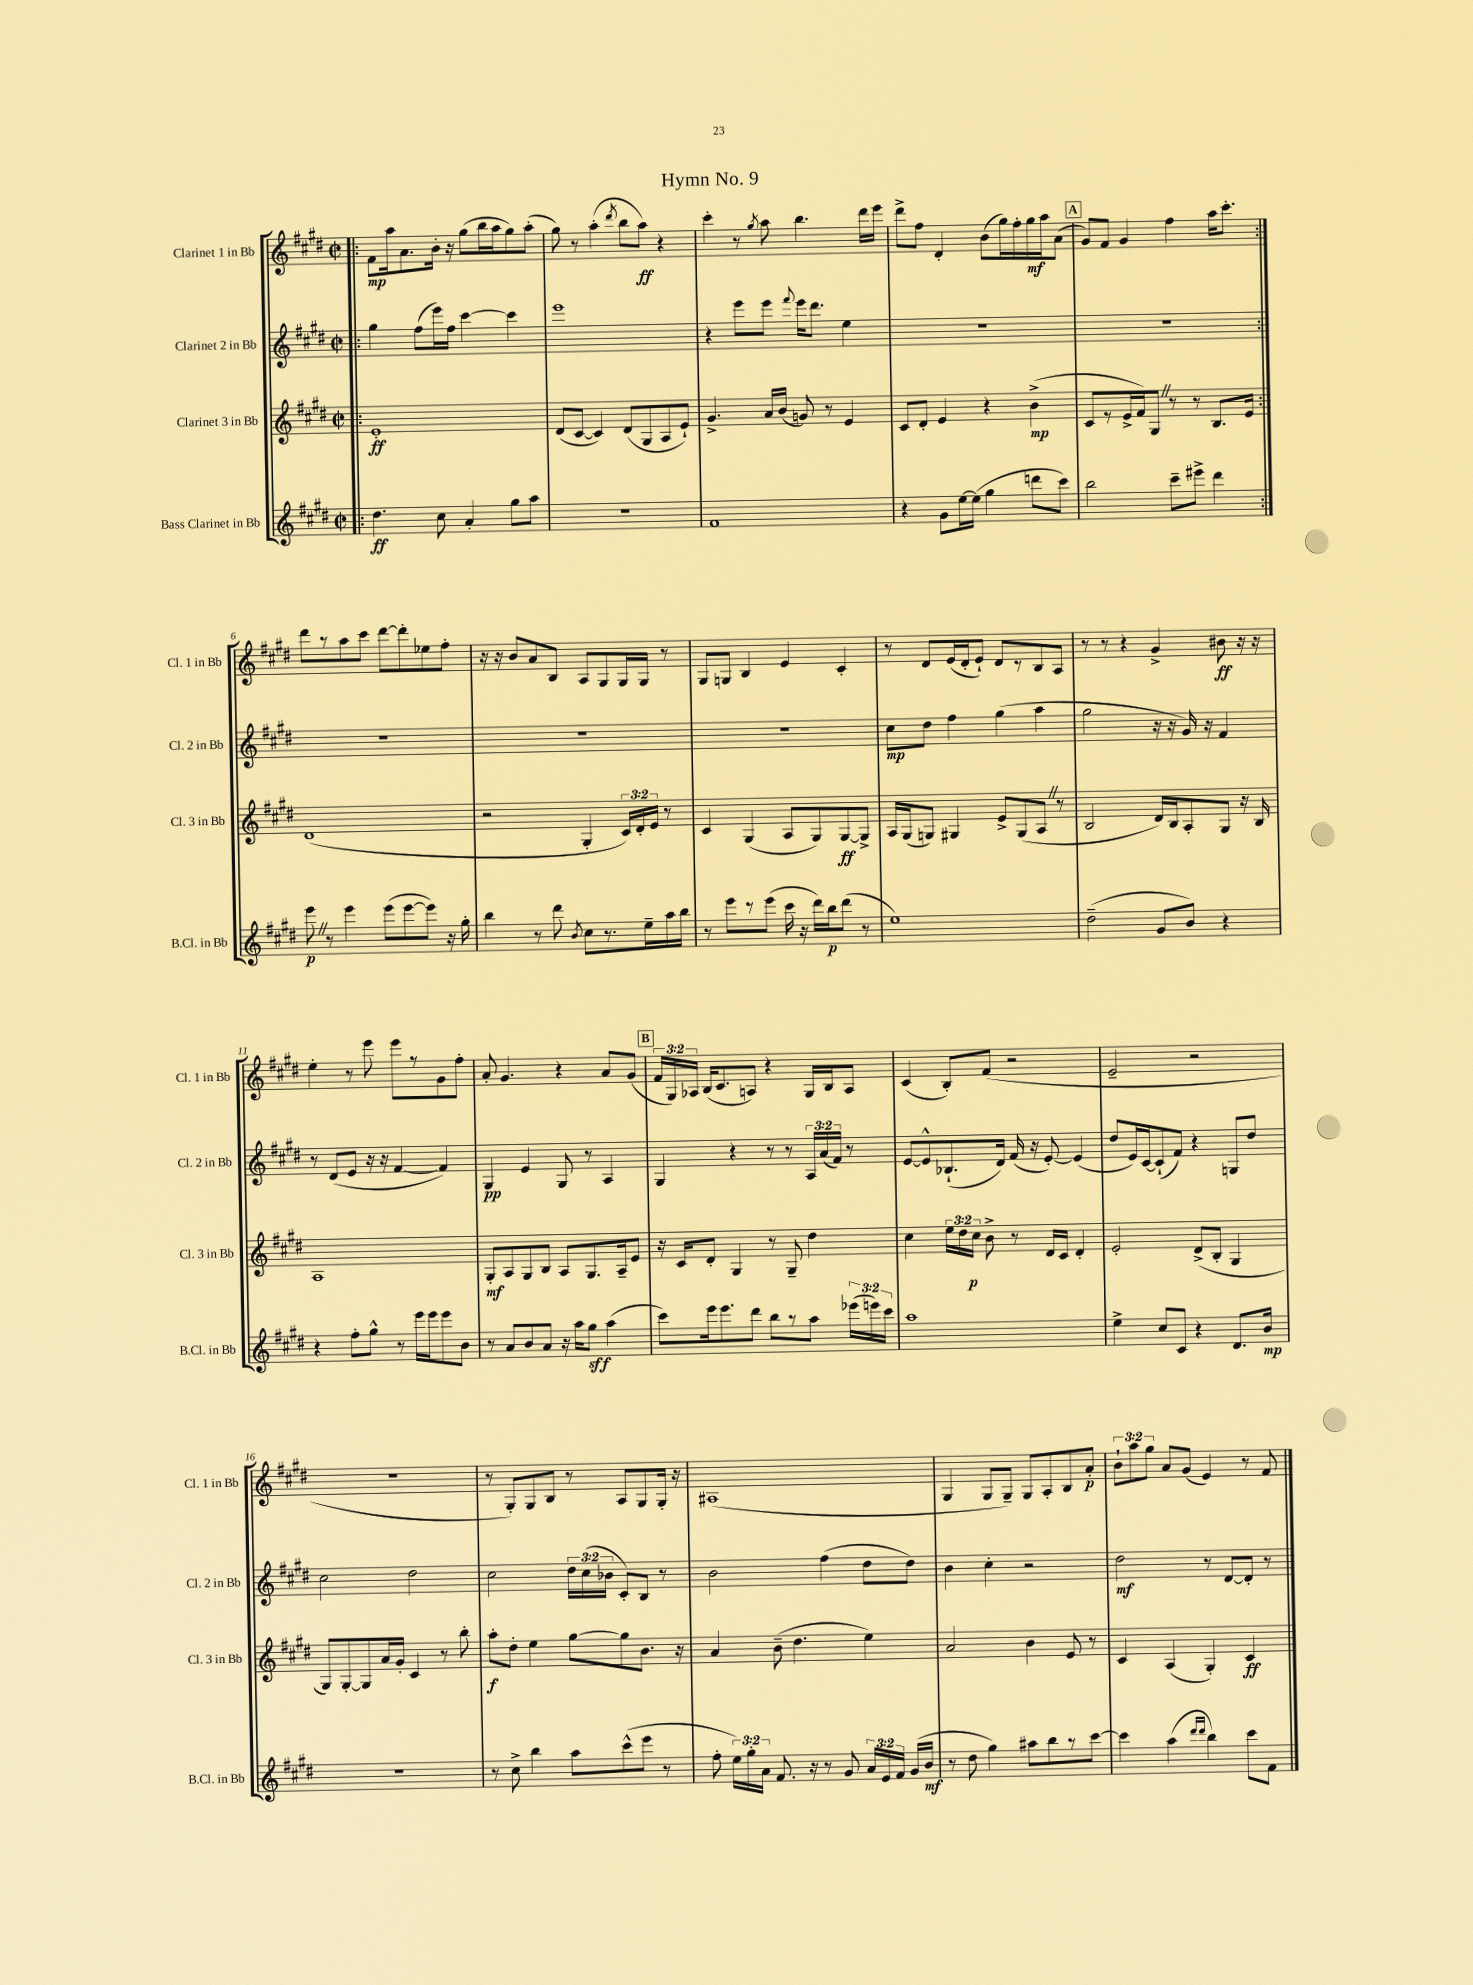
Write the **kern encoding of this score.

**kern	**kern	**kern	**kern
*staff4	*staff3	*staff2	*staff1
*clefG2	*clefG2	*clefG2	*clefG2
*k[f#c#g#d#]	*k[f#c#g#d#]	*k[f#c#g#d#]	*k[f#c#g#d#]
*M2/2	*M2/2	*M2/2	*M2/2
*met(c|)	*met(c|)	*met(c|)	*met(c|)
=!|:	=!|:	=!|:	=!|:
4.dd#\	1e'	4gg#\	8f#\L
.	.	.	16aa\k
.	.	.	8.a\
.	.	(8ff#\L	.
8cc#\	.	16eee\L)	16b'\Jk
.	.	16ff#\JJ	16r
4a'/	.	[4ccc#\	(8gg#\L
.	.	.	16bb\L
.	.	.	16aa\J
8gg#\L	.	4ccc#\]	8gg#\)
8aa\J	.	.	(8aa'\J
=	=	=	=
1r	(8d#/L	1eee	8gg#\)
.	[8c#/J	.	8r
.	4c#/])	.	(4aa'\
.	.	.	8qddd#/
.	(8d#/L	.	8bb\L
.	8G#/	.	8aa\J)
.	8A/	.	4r
.	8e`/J)	.	.
=	=	=	=
1f#	4.g#^/	4r	4ccc#'\
.	.	8eee\L	8r
.	.	.	8qgg#/
.	16a/LL	8eee\J	8aa\
.	(16b/JJ	.	.
.	.	8qqfff#/	.
.	8g/)	16eee\LK	4.bb\
.	.	8.ddd#\J	.
.	8r	.	.
.	4e/	4ee\	.
.	.	.	16ddd#\LL
.	.	.	16eee\JJ
=	=	=	=
4r	8c#/L	1r	8ddd#^\L
.	8d#'/J	.	8ff#\J
8g#\L	4e/	.	4d#'/
[16ee\L	.	.	.
(16ee\]JJ	.	.	.
4gg#\	4r	.	(8b\L
.	.	.	16gg#\L)
.	.	.	16ff#'\
8ddd\L	(4b^\	.	16gg#\
.	.	.	16aa\J
8ccc#\J)	.	.	(8a\J
=	=	=	=
2bb\	8c#/L	1r	8g#/L)
.	8r	.	8f#/J
.	16e^/L	.	4g#/
.	16f#/J)	.	.
.	8G#/J	.	.
8ccc#~\L	8r	.	4ff#\
8eee#^\J	8r	.	.
4ddd#\	8.B/L	.	16aa\LK
.	.	.	8.ccc#'\J
.	16e/Jk	.	.
=:|!	=:|!	=:|!	=:|!
8eee\	(1d#	1r	8ddd#\L
8r	.	.	8r
4eee\	.	.	8aa\
.	.	.	8ccc#\J
(8eee\L	.	.	[8ddd#\L
[8eee\	.	.	8ddd#'\]
8eee\]J)	.	.	8ee-\
16r	.	.	8ff#'\J
16gg#'\	.	.	.
=	=	=	=
4bb\	2r	1r	16r
.	.	.	16r
.	.	.	8b/L
8r	.	.	8a/
8ddd#\	.	.	8B/J
8qb/	.	.	.
8cc#\L	4G#'/	.	8A/L
8.r	.	.	8G#/
.	24c#/LL)	.	16G#/L
.	24d#'/	.	.
16ee~\L	.	.	16G#/JJ
.	24e/JJ	.	.
16aa\	8r	.	8r
16bb\JJ	.	.	.
=	=	=	=
8r	4c#/	1r	8G#/L
8eee\L	.	.	8G/J
8r	(4G#/	.	4B/
(8eee\J	.	.	.
16ccc#\	8A/L	.	4e/
16r	.	.	.
16ddd#\LL)	8G#/)	.	.
16bb\J	.	.	.
(8ddd#\J	[8G#/	.	4c#'/
8r	8G#^/]J	.	.
=	=	=	=
1ee)	16A/LL	8cc#\L	8r
.	(16G#/J	.	.
.	8G/J)	8dd#\J	8d#/L
.	4G#/	4ff#\	(16e/L
.	.	.	16d#'/J
.	.	.	8e`/J)
.	8e^/L	(4gg#\	8d#/L
.	(8G#/	.	8r
.	8A/J	4aa\	8B/
.	8r	.	8A/J
=	=	=	=
(2dd#~\	2B/	2gg#\	8r
.	.	.	8r
.	.	.	4r
8g#/L	16d#/LL)	16r	4g#^/
.	16B/J	16r	.
8b/J)	8A'/	16g#/)	.
.	.	16r	.
4r	8G#/J	4f#/	8b#\
.	16r	.	16r
.	16B/	.	16r
=	=	=	=
4r	1A	8r	4ee'\
.	.	(8d#/L	.
8ff#'\L	.	8e/J	8r
8gg#^^\J	.	16r	8eee\
.	.	16r	.
8r	.	[4f#/	8eee\L
16eee\LL	.	.	8r
16eee\J	.	.	.
8eee\	.	4f#/])	8g#\
8b\J	.	.	8ff#'\J
=	=	=	=
8r	8G#'/L	4G#/	8a'/
8a/L	8A/	.	4.g#/
8b/	8G#/	4e/	.
8a/J	8B/J	.	.
16r	8A/L	8G#/	4r
16aa\LK	.	.	.
8gg#\J	8.G#/	8r	.
(4aa\	.	4A/	8a/L
.	16A~/k	.	.
.	8e/J	.	(8g#/J
=	=	=	=
8ccc#\L)	16r	4G#/	24f#/LL
.	.	.	24G#/)
.	16c#/LK	.	.
.	.	.	24A-/JJ
16eee\k	8d#'/J	.	(16B/LK
8.eee\	.	.	8.c#/
.	4G#/	4r	.
8ddd#\J	.	.	8A/J)
8bb\L	8r	8r	4r
8r	8G#~/	8r	.
8aa\J	4dd#\	24A/LL	16G#/LL
.	.	(24a/	.
.	.	.	16B/J
.	.	24f#/JJ)	.
(24eee-\LL	.	8r	8A/J
24eee\)	.	.	.
24ccc#\JJ	.	.	.
=	=	=	=
1aa	4cc#\	[8e/L	(4c#/
.	.	8e^^/]	.
.	24ee\LL	(8.B-`/	8B'/L)
.	24dd#\	.	.
.	24cc#\JJ	.	.
.	8b^\	.	(8f#/J
.	.	16d#/Jk)	.
.	8r	(16f#/	2r
.	.	16r	.
.	16d#/LL	[8e'/)	.
.	16c#/JJ	.	.
.	4d#'/	(4e/]	.
=	=	=	=
4ee^\	2e'/	8dd#/L	2e~/
.	.	16e/L)	.
.	.	[16c#/J	.
8cc#/L	.	(8c#`/]	.
8c#/J	.	8f#/J)	.
4r	(8d#^/L	4r	2r
.	8B'/J	.	.
8.d#/L	4G#/	8G/L	.
.	.	8dd#/J	.
16b/Jk	.	.	.
=	=	=	=
1r	8G#/L)	2cc#\	1r
.	[8G#'/	.	.
.	8G#/]	.	.
.	16a/L	.	.
.	16g#'/JJ	.	.
.	4c#/	2dd#\	.
.	8r	.	.
.	8bb'\	.	.
=	=	=	=
8r	8aa'\L	2cc#\	8r
8cc#^\	8dd#'\J	.	8G#'/L)
4bb\	4ee\	.	8G#/
.	.	.	8B/J
8aa\L	[8gg#\L	24dd#\LL	8r
.	.	(24cc#\	.
.	.	24b-\JJ	.
(8ccc#^^\	8gg#\]	8c#'/L)	8A/L
8eee\J	8.b\J	8B/J	8G#/
8r	.	8r	16G#'/Jk
.	16r	.	16r
=	=	=	=
8ff#'\	4a/	2b\	(1A#
24ee\LL)	.	.	.
24gg#'\	.	.	.
24a\JJ	.	.	.
8.f#/	(8b~\	.	.
.	4.dd#\	.	.
16r	.	.	.
8r	.	(4ff#\	.
8g#/	.	.	.
24a/LL	4ee\)	8dd#\L	.
24e/	.	.	.
24f#/JJ	.	.	.
(16g#/LL	.	8dd#\J)	.
16b/JJ	.	.	.
=	=	=	=
8r	2a/	4b\	4G#/
8dd#\	.	.	.
4gg#\)	.	4cc#'\	8G#/L
.	.	.	8G#~/J)
8aa#\L	4b\	2r	8G#/L
8bb\	.	.	8A'/
8r	8e/	.	8B/
[8ccc#\J	8r	.	8a'/J
=	=	=	=
4ccc#\]	4c#/	2dd#\	12b`\L
.	.	.	12aa\
.	.	.	12gg#\J
(4aa\	(4A/	.	8a/L
.	.	.	(8g#/J
16qqddd#/LL	.	.	.
16qqddd#/JJ	.	.	.
4bb\)	4G#'/)	8r	4e/)
.	.	[8d#/L	.
8ccc#\L	4c#/	8d#'/]J	8r
8f#\J	.	8r	8f#/
==	==	==	==
*-	*-	*-	*-
